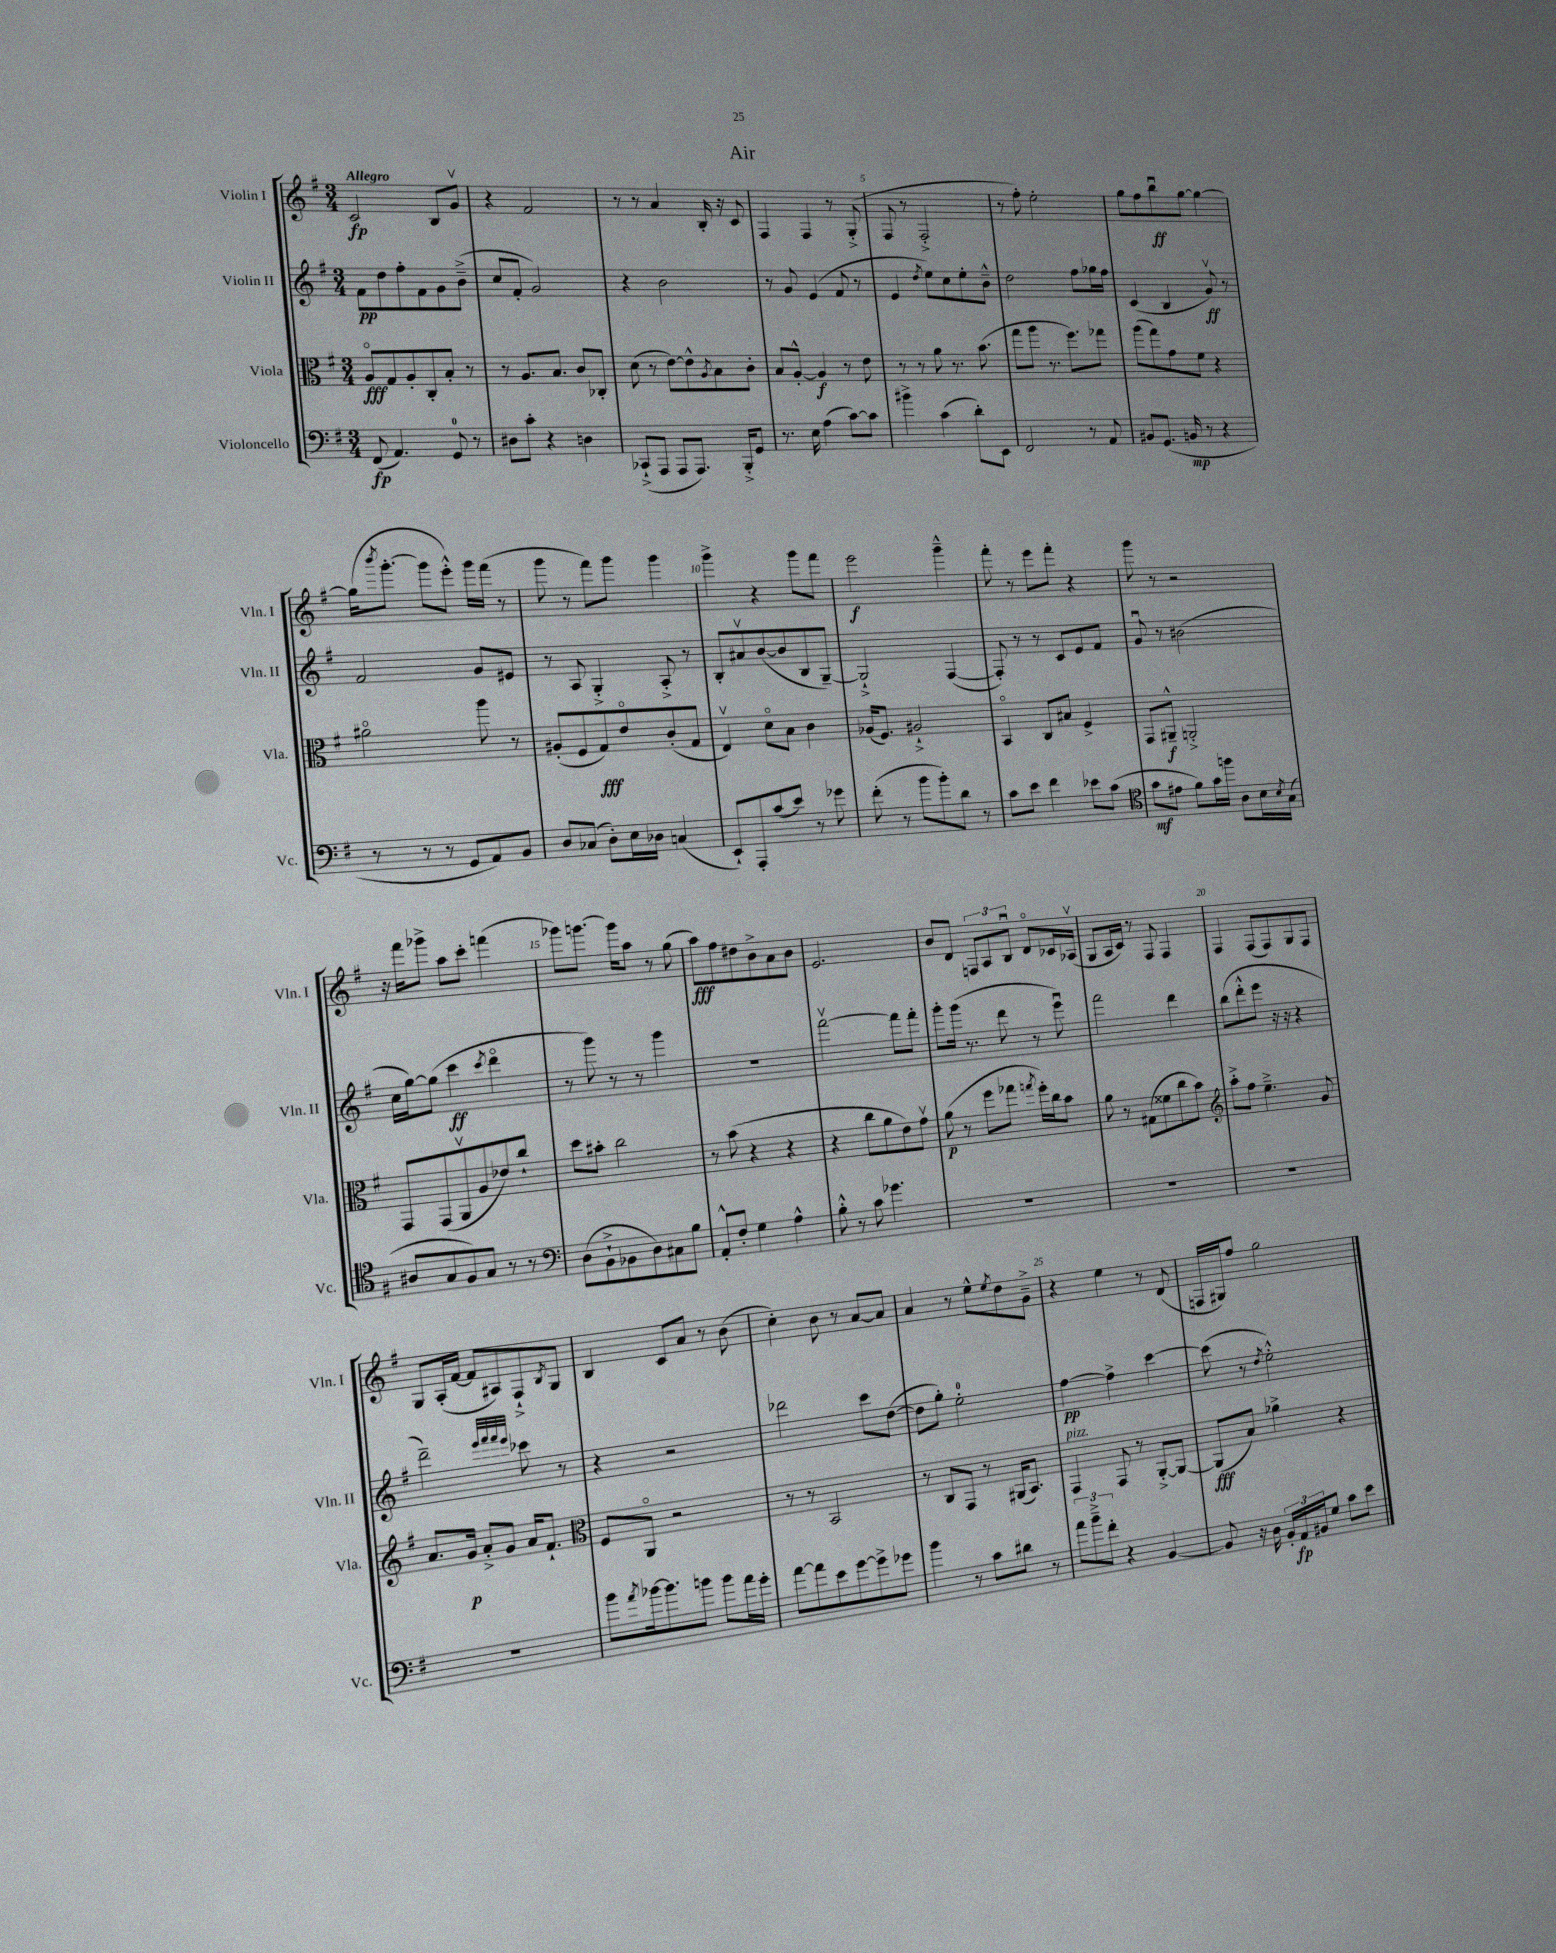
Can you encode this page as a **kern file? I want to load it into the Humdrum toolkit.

**kern	**dynam	**kern	**dynam	**kern	**dynam	**kern	**dynam
*part4	*part4	*part3	*part3	*part2	*part2	*part1	*part1
*staff4	*staff4	*staff3	*staff3	*staff2	*staff2	*staff1	*staff1
*I"Violoncello	*	*I"Viola	*	*I"Violin II	*	*I"Violin I	*
*I'Vc.	*	*I'Vla.	*	*I'Vln. II	*	*I'Vln. I	*
*clefF4	*	*clefC3	*	*clefG2	*	*clefG2	*
*k[f#]	*	*k[f#]	*	*k[f#]	*	*k[f#]	*
*M3/4	*	*M3/4	*	*M3/4	*	*M3/4	*
=1	=1	=1	=1	=1	=1	=1	=1
!	!	!	!	!	!	!LO:TX:a:B:t=Allegro	!
(8FF#/	fp	8A/L	fff	8f#\L	pp	2c/	fp
4.AA/)	.	8G/	.	8dd\	.	.	.
.	.	8A'/	.	8ff#'\	.	.	.
.	.	8C'/	.	8f#\	.	.	.
8GG/	.	8B'/J	.	8g\	.	8B/L	.
8r	.	8r	.	(8b~^\J	.	8gv/J	.
=2	=2	=2	=2	=2	=2	=2	=2
8D#X\L	.	8r	.	8cc/L	.	4r	.
8c'\J	.	8.A/L	.	8f#'/J	.	.	.
4r	.	.	.	2g/)	.	2f#/	.
.	.	8.B/J	.	.	.	.	.
4Dn\	.	8c/L	.	.	.	.	.
.	.	8C-X'/J	.	.	.	.	.
=3	=3	=3	=3	=3	=3	=3	=3
(8CC-X`^/L	.	(8d\	.	4r	.	8r	.
8AAA/J	.	8r	.	.	.	8r	.
8AAA/L	.	[8e\L)	.	2b\	.	4a/	.
8.AAA/J)	.	8e^^\]	.	.	.	.	.
.	.	8qA/	.	.	.	.	.
.	.	8B\	.	.	.	16B'/	.
16BBB'^/KL	.	.	.	.	.	16r	.
8GG/J	.	8c'\J	.	.	.	8c/	.
=4	=4	=4	=4	=4	=4	=4	=4
8.r	.	8B/L	.	8r	.	4F#/	.
.	.	[8A'^^/J	.	8g/	.	.	.
16E\	.	.	.	.	.	.	.
(4A\	.	4A/]	f	(4e/	.	4F#/	.
[8c\L)	.	8r	.	8f#/	.	8r	.
8c\J]	.	8e\	.	8r	.	(8G'^/	.
=5	=5	=5	=5	=5	=5	=5	=5
4b#X^\	.	8r	.	4e/	.	8F#/	.
.	.	8r	.	.	.	8r	.
.	.	.	.	8qdd/	.	.	.
(4c\	.	8a\	.	8ee\L)	.	2F#'^/	.
.	.	8.r	.	8cc\	.	.	.
8d'\L)	.	.	.	8ee'\	.	.	.
.	.	(8.b\	.	.	.	.	.
8EE\J	.	.	.	8b~^^\J	.	.	.
=6	=6	=6	=6	=6	=6	=6	=6
2FF#/	.	8gg\L	.	2dd\	.	8r	.
.	.	8aa\J	.	.	.	8ff#'\)	.
.	.	8.r	.	.	.	2ee'\	.
.	.	8.ff#\L)	.	.	.	.	.
8r	.	.	.	8ff#\L	.	.	.
8AA/	.	8gg-X\J	.	16gg-X\L	.	.	.
.	.	.	.	16ff#\JJ	.	.	.
=7	=7	=7	=7	=7	=7	=7	=7
8BB#X/L	.	(8aa\L	.	(4c/	.	8gg\L	.
(8.GG/J	.	8gg\)	.	.	.	8ff#\	.
.	.	8g\	.	4B/	.	8bbu\	ff
16BBn/	mp	.	.	.	.	.	.
8r	.	8f#\J	.	.	.	[8gg\J	.
4r	.	4r	.	8gv/)	ff	4gg\_	.
.	.	.	.	8r	.	.	.
!!LO:LB:g=z
=8	=8	=8	=8	=8	=8	=8	=8
8r	.	2a#X\	.	2f#/	.	(16gg\KL]	.
.	.	.	.	.	.	8qbbb/	.
.	.	.	.	.	.	[8.ggg'\J	.
8r	.	.	.	.	.	.	.
8r	.	.	.	.	.	8ggg\L]	.
8GG/L	.	.	.	.	.	8eee'^^\J)	.
8AA/)	.	8aa\	.	8g/L	.	16ggg\LL	.
.	.	.	.	.	.	(16fff#\JJ	.
8BB/J	.	8r	.	8e#X/J	.	8r	.
=9	=9	=9	=9	=9	=9	=9	=9
8D/L	.	(8A#X'/L	.	8r	.	8ggg\	.
(8C-X/J	.	8F#/	.	8A/	.	8r	.
8D'\L)	.	8G/)	fff	4G'^/	.	8fff#\L)	.
16E\L	.	8e/	.	.	.	8ggg\J	.
16D-X\JJ	.	.	.	.	.	.	.
(4Cn/	.	(8c'/	.	8A'^/	.	4ggg\	.
.	.	8G/J	.	8r	.	.	.
=10	=10	=10	=10	=10	=10	=10	=10
8EE`/L)	.	4Ev/)	.	8B'/L	.	4ggg^\	.
8AAA'/	.	.	.	8a#Xv/	.	.	.
(8c/	.	8d\L	.	([8b/	.	4r	.
8e/J)	.	8B\J	.	8b/]	.	.	.
8r	.	4c\	.	8B/	.	8ggg\L	.
8g-X\	.	.	.	[8G~/J)	.	8fff#\J	.
=11	=11	=11	=11	=11	=11	=11	=11
(8f#'\	.	(16A-X/KL	.	2G`^/]	.	2eee\	f
.	.	8.F#/J)	.	.	.	.	.
8r	.	.	.	.	.	.	.
8b\L	.	2A#X`^/	.	.	.	.	.
8b'\)	.	.	.	.	.	.	.
8d\J	.	.	.	([4F#/	.	4ggg~^^\	.
8r	.	.	.	.	.	.	.
=12	=12	=12	=12	=12	=12	=12	=12
8c\L	.	4BB/	.	8F#'/])	.	8fff#'\	.
8e\J	.	.	.	8r	.	8r	.
4f#\	.	8C/L	.	8r	.	8eee\L	.
.	.	8B#X/J	.	8c/L	.	8fff#'\J	.
8e-X\L	.	4F#^/	.	8e/	.	4r	.
(8c\J	.	.	.	8f#/J	.	.	.
=13	=13	=13	=13	=13	=13	=13	=13
*clefC4	*	*	*	*	*	*	*
8g\L	mf	8GG/L	.	8gu/	.	8ggg\	.
8e#X\J	.	8AA#X~^^/J	f	8r	.	8r	.
8f#\L)	.	2AAn'^/	.	(2b#X\	.	2r	.
16g\L	.	.	.	.	.	.	.
16ffn\JJ	.	.	.	.	.	.	.
8A\L	.	.	.	.	.	.	.
16B\L	.	.	.	.	.	.	.
8qB/	.	.	.	.	.	.	.
(16G\JJ	.	.	.	.	.	.	.
!!LO:LB:g=z
=14	=14	=14	=14	=14	=14	=14	=14
8A#X/L	.	8GG/L	.	16cc\LL	.	16r	.
.	.	.	.	[16gg\J)	.	16fff#\KL	.
8G/	.	(8GG/	.	(8gg\J]	.	8ggg-X^\J	.
8F#/)	.	8AAv/	.	4ccc\	ff	8aa\L	.
8G/J	.	8A/	.	.	.	8ccc'\J	.
.	.	.	.	8qccc/	.	.	.
8r	.	8e-X/)	.	4ddd\	.	(4fffn\	.
8r	.	8cc`/J	.	.	.	.	.
=15	=15	=15	=15	=15	=15	=15	=15
*clefF4	*	*	*	*	*	*	*
(8D\L	.	8dd\L	.	8r	.	8ggg-X\L)	.
8BB`^\	.	8b#X'\J	.	8ggg\)	.	[8.gggn\J	.
8BB-X\	.	2cc\	.	8r	.	.	.
.	.	.	.	.	.	16ggg\KL]	.
8D\)	.	.	.	8r	.	8aa\J	.
8C#X\	.	.	.	4ggg\	.	8r	.
8B\J	.	.	.	.	.	(8gg\	.
=16	=16	=16	=16	=16	=16	=16	=16
8AA'^^/L	.	8r	.	2.r	.	8aa\L)	fff
8F#'/J	.	(8b\	.	.	.	8ff#\	.
4G\	.	4r	.	.	.	8dd#X\	.
.	.	.	.	.	.	8b^\	.
4A^^\	.	4r	.	.	.	8a\	.
.	.	.	.	.	.	8b\J	.
=17	=17	=17	=17	=17	=17	=17	=17
8B'^^\	.	4r	.	[2fff#v\	.	2.e/	.
8r	.	.	.	.	.	.	.
8c\	.	8cc\L	.	.	.	.	.
4.g-X\	.	8a\	.	.	.	.	.
.	.	8e\)	.	8fff#\L]	.	.	.
.	.	8gv\J	.	8fff#'\J	.	.	.
=18	=18	=18	=18	=18	=18	=18	=18
2.r	.	(8a\	p	8ggg'\L	.	8b/L	.
.	.	8r	.	(16ggg\Jk	.	8d/J	.
.	.	.	.	8.r	.	.	.
.	.	8ff#\L	.	.	.	12Fn/L	.
.	.	.	.	.	.	12A/	.
.	.	8gg-X\J	.	8ddd\	.	.	.
.	.	.	.	.	.	12Bu/J	.
.	.	8qggn/	.	.	.	.	.
.	.	16ff#'\LL)	.	8r	.	8d/L	.
.	.	16cc\J	.	.	.	.	.
.	.	8b\J	.	8eeeu\)	.	16c-X/L	.
.	.	.	.	.	.	(16A-Xv/JJ	.
=19	=19	=19	=19	=19	=19	=19	=19
2.r	.	8a\	.	2fff#\	.	8G/L	.
.	.	8r	.	.	.	16A/L	.
.	.	.	.	.	.	16c/JJ)	.
.	.	(8G#X\L	.	.	.	8r	.
.	.	8f##X\	.	.	.	8F#/	.
.	.	8cc\	.	4ddd\	.	4F#/	.
.	.	8b\J)	.	.	.	.	.
=20	=20	=20	=20	=20	=20	=20	=20
*	*	*clefG2	*	*	*	*	*
2.r	.	8aa'^\L	.	(8bb\L	.	4F#/	.
.	.	8ff#\J	.	8ddd'^^\	.	.	.
.	.	4.ee~^\	.	8eee\J	.	(8F#/L	.
.	.	.	.	16r	.	8F#/)	.
.	.	.	.	16r	.	.	.
.	.	.	.	4r	.	8G/	.
.	.	8g/	.	.	.	8F#/J	.
!!LO:LB:g=z
=21	=21	=21	=21	=21	=21	=21	=21
2.r	.	8.a/L	.	2ddd~\)	.	8G/L	.
.	.	.	.	.	.	(16A'/L	.
.	.	16g/Jk	p	.	.	[16f#/JJ	.
.	.	8a'^/L	.	.	.	8f#/L]	.
.	.	8g/J	.	.	.	8A#X/)	.
.	.	.	.	32qqeee/LLL	.	.	.
.	.	.	.	32qqfff#/	.	.	.
.	.	.	.	32qqfff#/	.	.	.
.	.	.	.	32qqeee/JJJ	.	.	.
.	.	16a/KL	.	8ccc-X\	.	8F#`^/	.
.	.	8.f#`/J	.	.	.	.	.
.	.	.	.	.	.	8qB/	.
.	.	.	.	8r	.	8G/J	.
=22	=22	=22	=22	=22	=22	=22	=22
*	*	*clefC3	*	*	*	*	*
8b\L	.	8F#/L	.	4r	.	4B/	.
8qa/	.	.	.	.	.	.	.
[16b-X\k	.	8AA/J	.	.	.	.	.
8.b-\]	.	.	.	.	.	.	.
.	.	2r	.	2r	.	8c/L	.
8bn\J	.	.	.	.	.	8a/J	.
8b\L	.	.	.	.	.	8r	.
16a\L	.	.	.	.	.	(8b\	.
16g'\JJ	.	.	.	.	.	.	.
=23	=23	=23	=23	=23	=23	=23	=23
[8a\L	.	8r	.	2ddd-X\	.	4cc'\)	.
8a\]	.	8r	.	.	.	.	.
8e\	.	2BB/	.	.	.	8b\	.
[8g\	.	.	.	.	.	8r	.
8g^\]	.	.	.	8ccc\L	.	[8a/L	.
8g-X\J	.	.	.	([8dd\J	.	8a/J]	.
=24	=24	=24	=24	=24	=24	=24	=24
4b\	.	8r	.	8dd\L]	.	4a/	.
.	.	8C/L	.	8gg'\J)	.	.	.
8r	.	8GG/J	.	2ee'\	.	8r	.
8c\L	.	8r	.	.	.	8ee^^\L	.
.	.	.	.	.	.	8qee/	.
8d#X\J	.	(16AA#X/KL	.	.	.	8dd\	.
.	.	8.BB/J)	.	.	.	.	.
8r	.	.	.	.	.	8g~^\J	.
=25	=25	=25	=25	=25	=25	=25	=25
!	!	!LO:TX:a:i:t=pizz.	!	!	!	!	!
12a\L	.	4GG/	.	[4ff#\	pp	4r	.
12b~^\	.	.	.	.	.	.	.
12f#'\J	.	.	.	.	.	.	.
4r	.	8GG/	.	4ff#^\]	.	4ee\	.
.	.	8r	.	.	.	.	.
[4BB/	.	[8AA'^/L	.	[4ccc\	.	8r	.
.	.	8AA/J_	.	.	.	(8d/	.
=26	=26	=26	=26	=26	=26	=26	=26
8BB/]	.	(8AA/L]	fff	(8ccc\]	.	16Fn/LL	.
.	.	.	.	.	.	16G#X/J)	.
16r	.	8B/J)	.	8r	.	8ff#/J	.
16D\	.	.	.	.	.	.	.
.	.	.	.	8qdd/	.	.	.
24BB'/LL	.	4a-X^\	.	2ee'^^\)	.	2gg\	.
24AA/	fp	.	.	.	.	.	.
24BB#X/J	.	.	.	.	.	.	.
8G/J	.	.	.	.	.	.	.
8c\L	.	4r	.	.	.	.	.
8e\J	.	.	.	.	.	.	.
==	==	==	==	==	==	==	==
*-	*-	*-	*-	*-	*-	*-	*-
